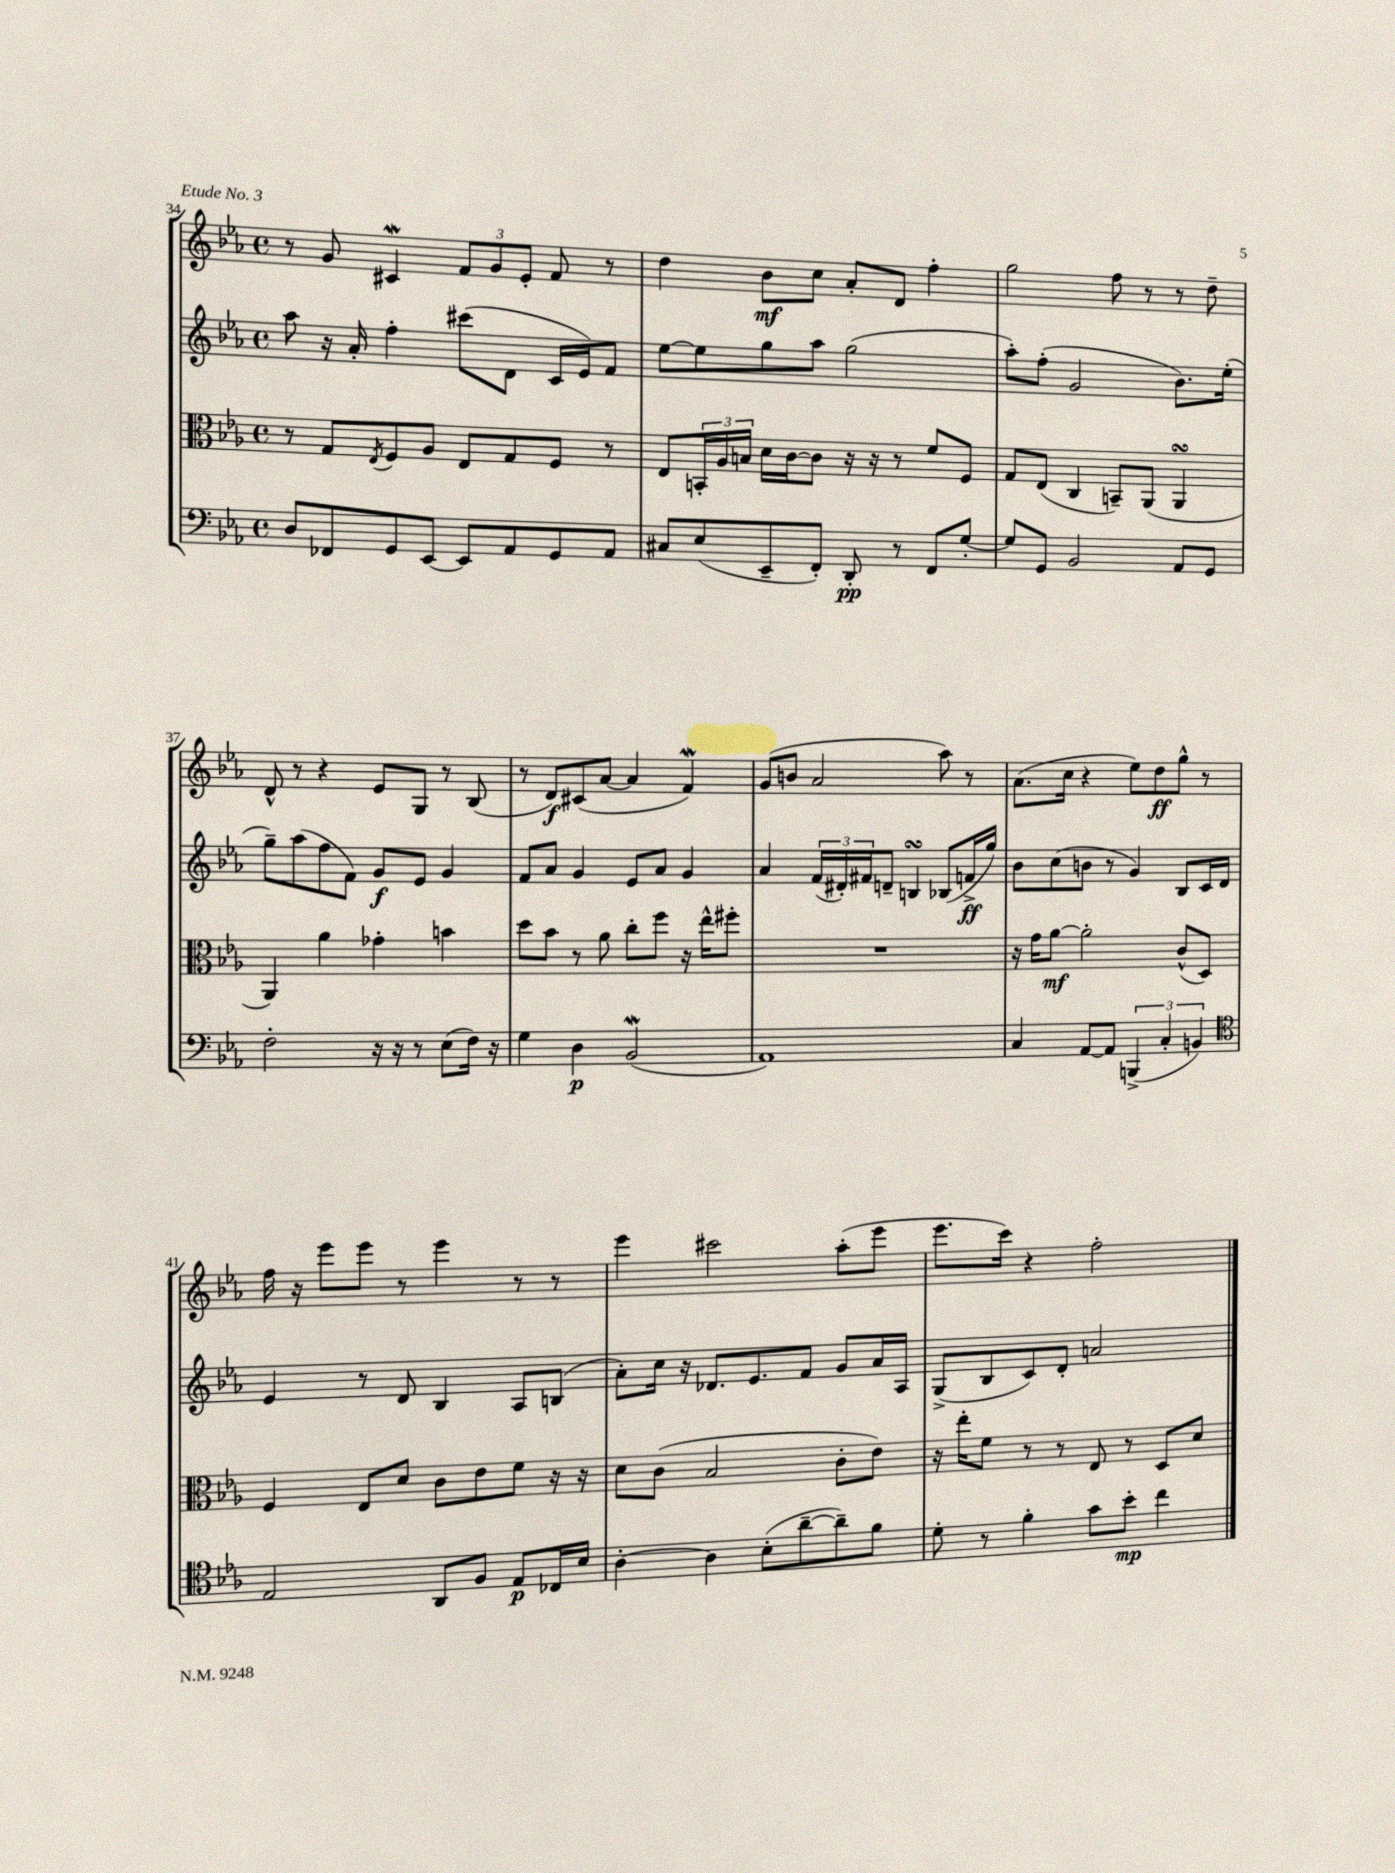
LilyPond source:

<<
\new StaffGroup <<
\new Staff = "s0" {
    \clef treble \key ees \major \defaultTimeSignature \time 4/4
    r8 g'8 cis'4\mordent \tuplet 3/2 { f'8 g'8 ees'8-. } f'8 r8 |
    d''4 bes'8\mf c''8 aes'8-. d'8 f''4-. |
    g''2 f''8 r8 r8 d''8-- |
    d'8-^ r8 r4 ees'8 g8 r8 bes8( |
    r8 d'8\f) cis'8( aes'8~ aes'4 f'4\mordent) |
    g'8( b'8 aes'2 aes''8) r8 |
    aes'8.( c''16 r4 ees''8) d''8\ff g''8-^ r8 |
    f''16 r16 ees'''8 ees'''8 r8 ees'''4 r8 r8 |
    ees'''4 cis'''2 aes''8-.( ees'''8 |
    ees'''8. c'''16) r4 f''2-. \bar "|." |
}
\new Staff = "s1" {
    \clef treble \key ees \major \defaultTimeSignature \time 4/4
    aes''8 r16 aes'16-. f''4-. cis'''8( d'8 c'16 ees'16) f'8 |
    ees''8~ ees''8 g''8 aes''8 g''2( |
    aes''8-.) f''8-.( g'2 bes'8.) ees''16-.( |
    g''8--) aes''8( f''8 f'8) g'8\f ees'8 g'4 |
    f'8 aes'8 g'4 ees'8 aes'8 g'4 |
    aes'4 \tuplet 3/2 { f'16( dis'16-.) fis'16 } d'8-- b4\turn bes8( f'16->\ff g''16) |
    bes'8 c''8( b'8 r8 g'4) bes8 c'16 d'16 |
    ees'4 r8 d'8 bes4 aes8 b8( |
    aes'8-.) c''16 r16 des'8. ees'8. f'8 g'8 aes'16 aes16 |
    g8->( bes8 c'8) d'8-. a'2 \bar "|." |
}
\new Staff = "s2" {
    \clef alto \key ees \major \defaultTimeSignature \time 4/4
    r8 g8 \acciaccatura { ees8 } f8 aes8 ees8 g8 f8 r8 |
    ees8 \tuplet 3/2 { b,16-. aes16 b16 } d'16 c'16~ c'8 r16 r16 r8 f'8 f8 |
    g8 ees8( c4 b,8--) aes,8( aes,4\turn |
    aes,4) aes'4 ges'4-. b'4 |
    d''8 bes'8 r8 aes'8 c''8-. f''8 r16 ees''16-^ fis''8-. |
    R1 |
    r16 g'16 aes'8~\mf aes'2-. c'8-^( d8) |
    f4 ees8 d'8 c'8 ees'8 f'8 r16 r16 |
    d'8 c'8( bes2 c'8-. ees'8) |
    r16 ees''16-. f'8 r8 r8 ees8 r8 d8 d'8 \bar "|." |
}
\new Staff = "s3" {
    \clef bass \key ees \major \defaultTimeSignature \time 4/4
    d8 fes,8 g,8 ees,8~ ees,8 aes,8 g,8 aes,8 |
    cis8 ees8( ees,8-- f,8-.) d,8-.\pp r8 f,8 g8~-. |
    g8 g,8 bes,2 aes,8 g,8 |
    f2-. r16 r16 r8 ees8( f16) r16 |
    g4 d4\p bes,2\mordent( |
    aes,1) |
    c4 aes,8~ aes,8 \tuplet 3/2 { b,,4->( c4-. b,4) } |
    \clef tenor ees2 aes,8 f8 ees8\p ces16 bes16 |
    aes4~-. aes4 bes8-.( aes'8~-- aes'8--) f'8 |
    d'8-. r8 f'4-. g'8 bes'8-.\mp c''4 \bar "|." |
}
>>
>>
\layout { \context { \Score currentBarNumber = #34 } }
